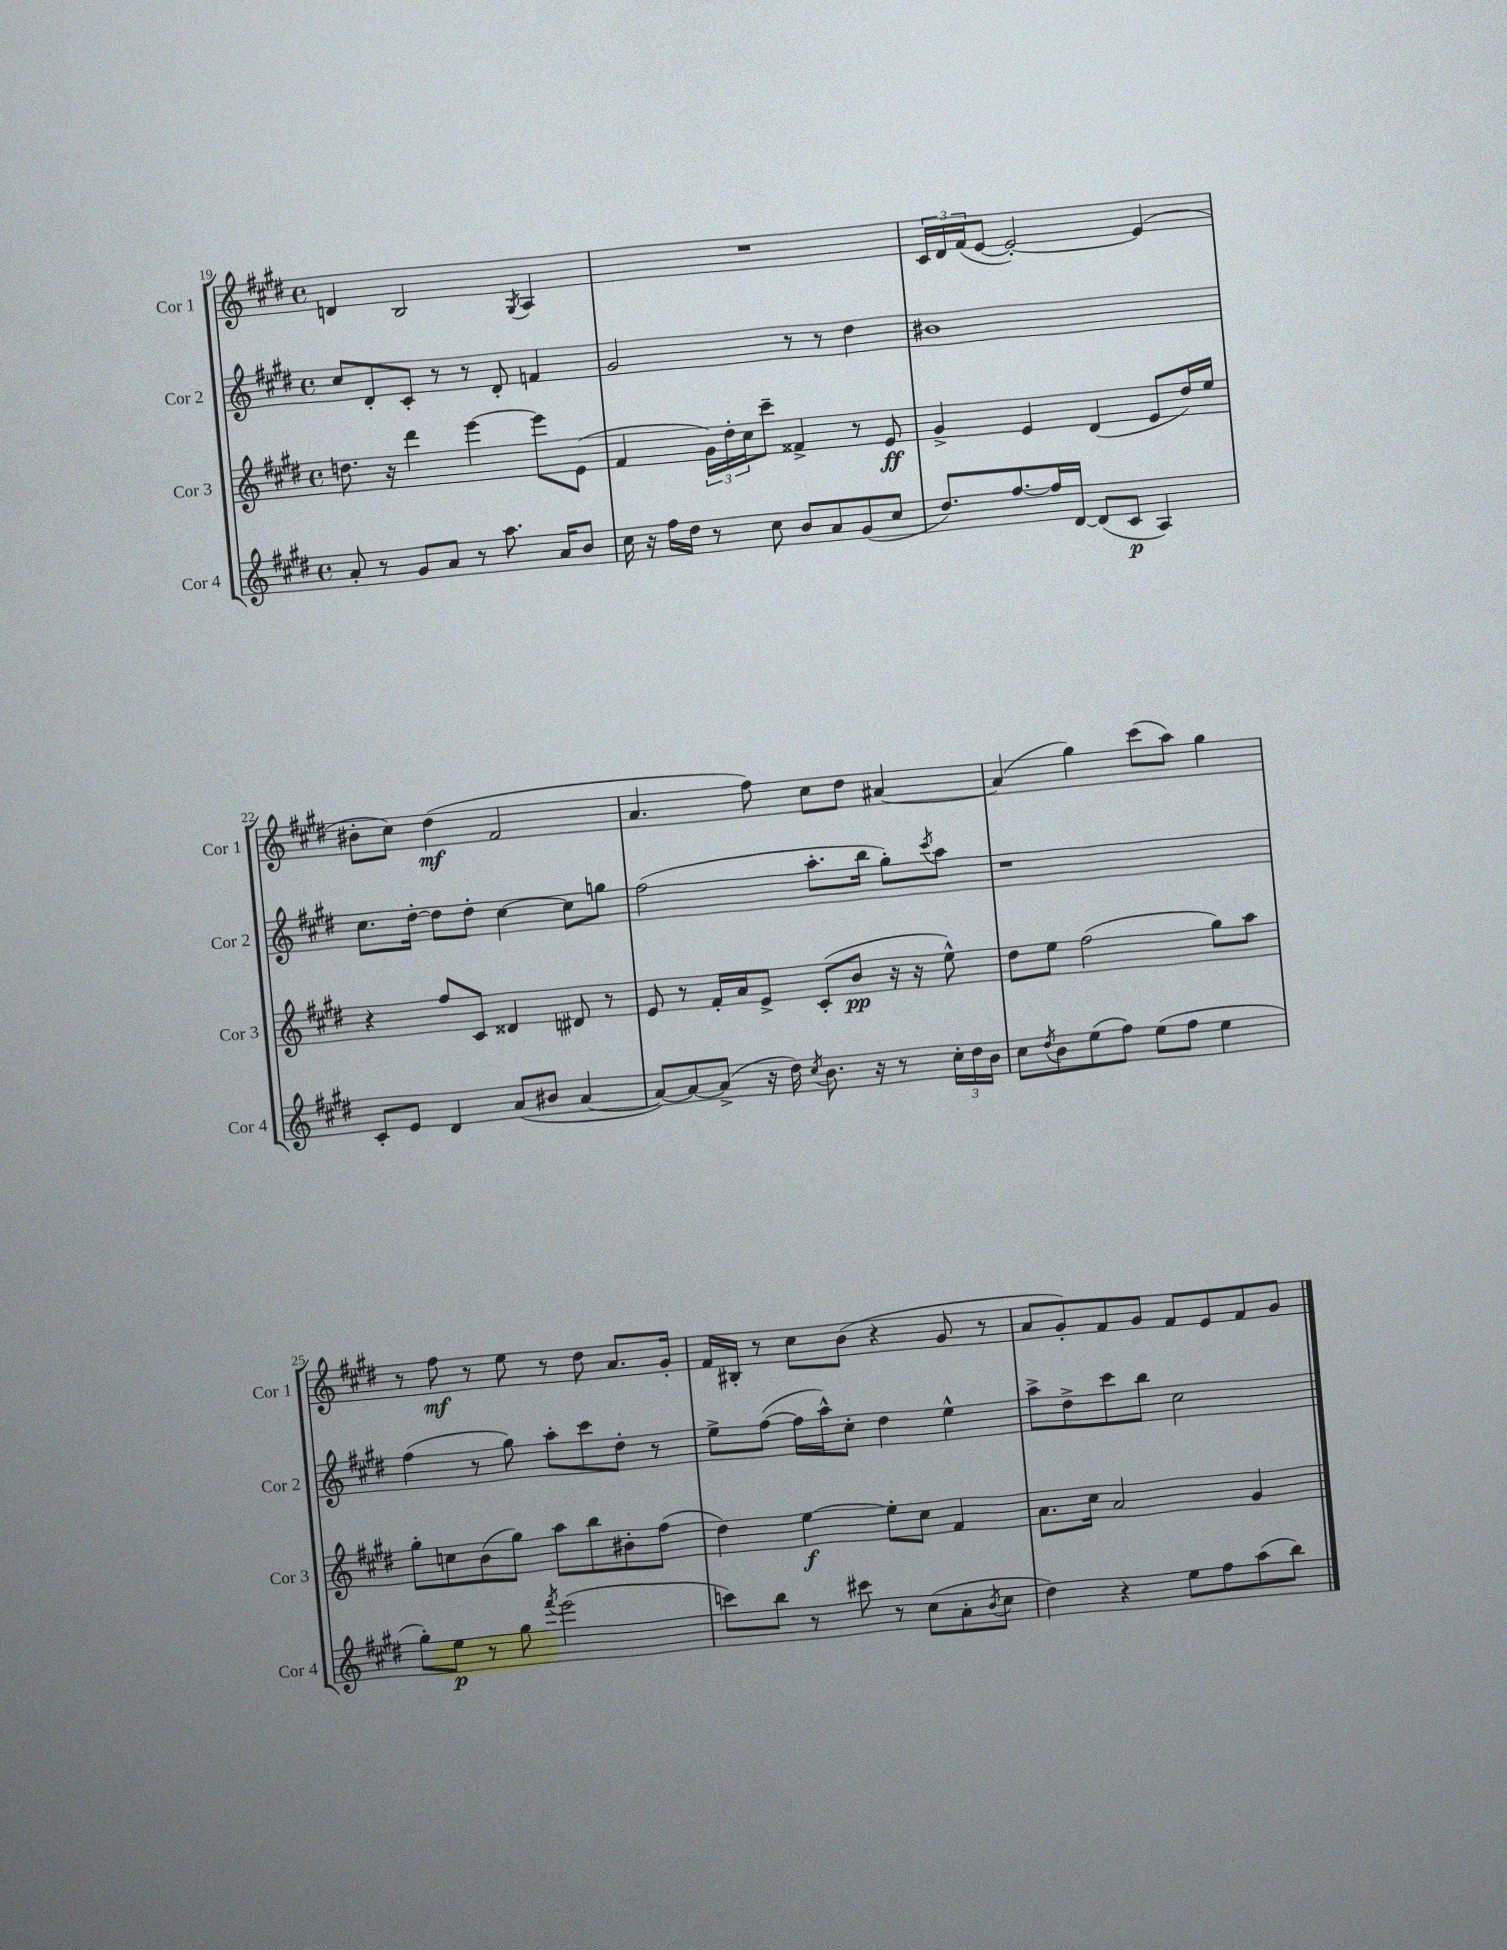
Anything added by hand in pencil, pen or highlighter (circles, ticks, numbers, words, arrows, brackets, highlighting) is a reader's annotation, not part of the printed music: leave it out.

**kern	**kern	**kern	**kern
*staff4	*staff3	*staff2	*staff1
*clefG2	*clefG2	*clefG2	*clefG2
*k[f#c#g#d#]	*k[f#c#g#d#]	*k[f#c#g#d#]	*k[f#c#g#d#]
*M4/4	*M4/4	*M4/4	*M4/4
*met(c)	*met(c)	*met(c)	*met(c)
8a'	8.dd	8cc#	4d
8r	.	8d#'	.
.	16r	.	.
8g#	4ddd#	8c#'	2B
8a	.	8r	.
8r	[4eee	8r	.
8.aa	.	8d#'	.
.	.	.	8qG#
.	8eee]	4f	4A
16a	.	.	.
8b	(8e	.	.
=	=	=	=
16cc#	4f#	2g#	1r
16r	.	.	.
16ff#	.	.	.
16dd#	.	.	.
8r	24g#)	.	.
.	24dd#'	.	.
.	24cc#	.	.
8cc#	8ccc#~	.	.
8b	4f##^	8r	.
8a	.	8r	.
(8g#	8r	4dd#	.
8cc#	8e	.	.
=	=	=	=
8.dd#)	4g#^	1b#	24c#
.	.	.	24d#
.	.	.	(24f#
.	.	.	[8e
[8.ff#	.	.	.
.	4e	.	2e'_)
16ff#]	.	.	.
[16d#	.	.	.
(8d#]	(4d#	.	.
8c#	.	.	.
4A)	8e	.	(4e]
.	16dd#)	.	.
.	16ee	.	.
=	=	=	=
8c#'	4r	8.cc#	8b#'
8e	.	.	8cc#)
.	.	[16dd#'	.
4d#	8ff#	8dd#]	(4dd#
.	8c#	8dd#'	.
(8a	4d##	[4cc#	2f#
8b#	.	.	.
[4a	8d#	8cc#]	.
.	8r	8gg	.
=	=	=	=
8a_)	8e	(2ff#	4.a
8a_	8r	.	.
(8a^]	16f#'	.	.
.	16a	.	.
16r	8e^	.	8ff#)
16dd#)	.	.	.
8qcc#	.	.	.
8.b	(8c#'	8.aa'	8cc#
.	8b	.	8dd#
16r	.	16bb	.
8r	16r	8gg#')	[4a#
.	16r	.	.
.	.	8qccc#	.
24cc#'	8ee^^)	8aa	.
24dd#	.	.	.
24b	.	.	.
=	=	=	=
8cc#	8dd#	1r	(4a#]
8qdd#	.	.	.
8b	8ee	.	.
(8ee	(2ff#	.	4gg#)
8ff#)	.	.	.
(8ee	.	.	(8ccc#
8ff#	.	.	8aa)
4ee	8gg#)	.	4gg#
.	8aa	.	.
=	=	=	=
8gg#')	8gg#'	(4ff#	8r
8ee	8cc	.	8ff#
8r	(8b	8r	8r
8gg#	8gg#)	8gg#)	8ee
8qfff#	.	.	.
(2eee	8aa	8aa'	8r
.	8bb	8ccc#	8dd#
.	8b#'	8dd#'	8.a
.	(8ff#	8r	.
.	.	.	16g#'
=	=	=	=
8ccc)	4dd#)	8ee^	16f#
.	.	.	16B#'
8bb	.	([8ff#	8r
8r	[4ee	16ff#]	8cc#
.	.	16aa^^)	.
8ccc#	.	8cc#'	(8b
8r	8ee']	4dd#	4r
(8cc#	8cc#	.	.
8a'	4f#	4ee^^	8g#
8qb	.	.	.
8cc#	.	.	8r
=	=	=	=
4dd#)	8.a	8aa^	8a
.	.	8dd#^	8g#')
.	16cc#	.	.
4r	2a	8ccc#	8f#
.	.	8bb	8g#
8ee	.	2cc#	8f#
8ff#	.	.	8e
(8aa	4g#	.	8f#
8bb)	.	.	8g#
==	==	==	==
*-	*-	*-	*-
